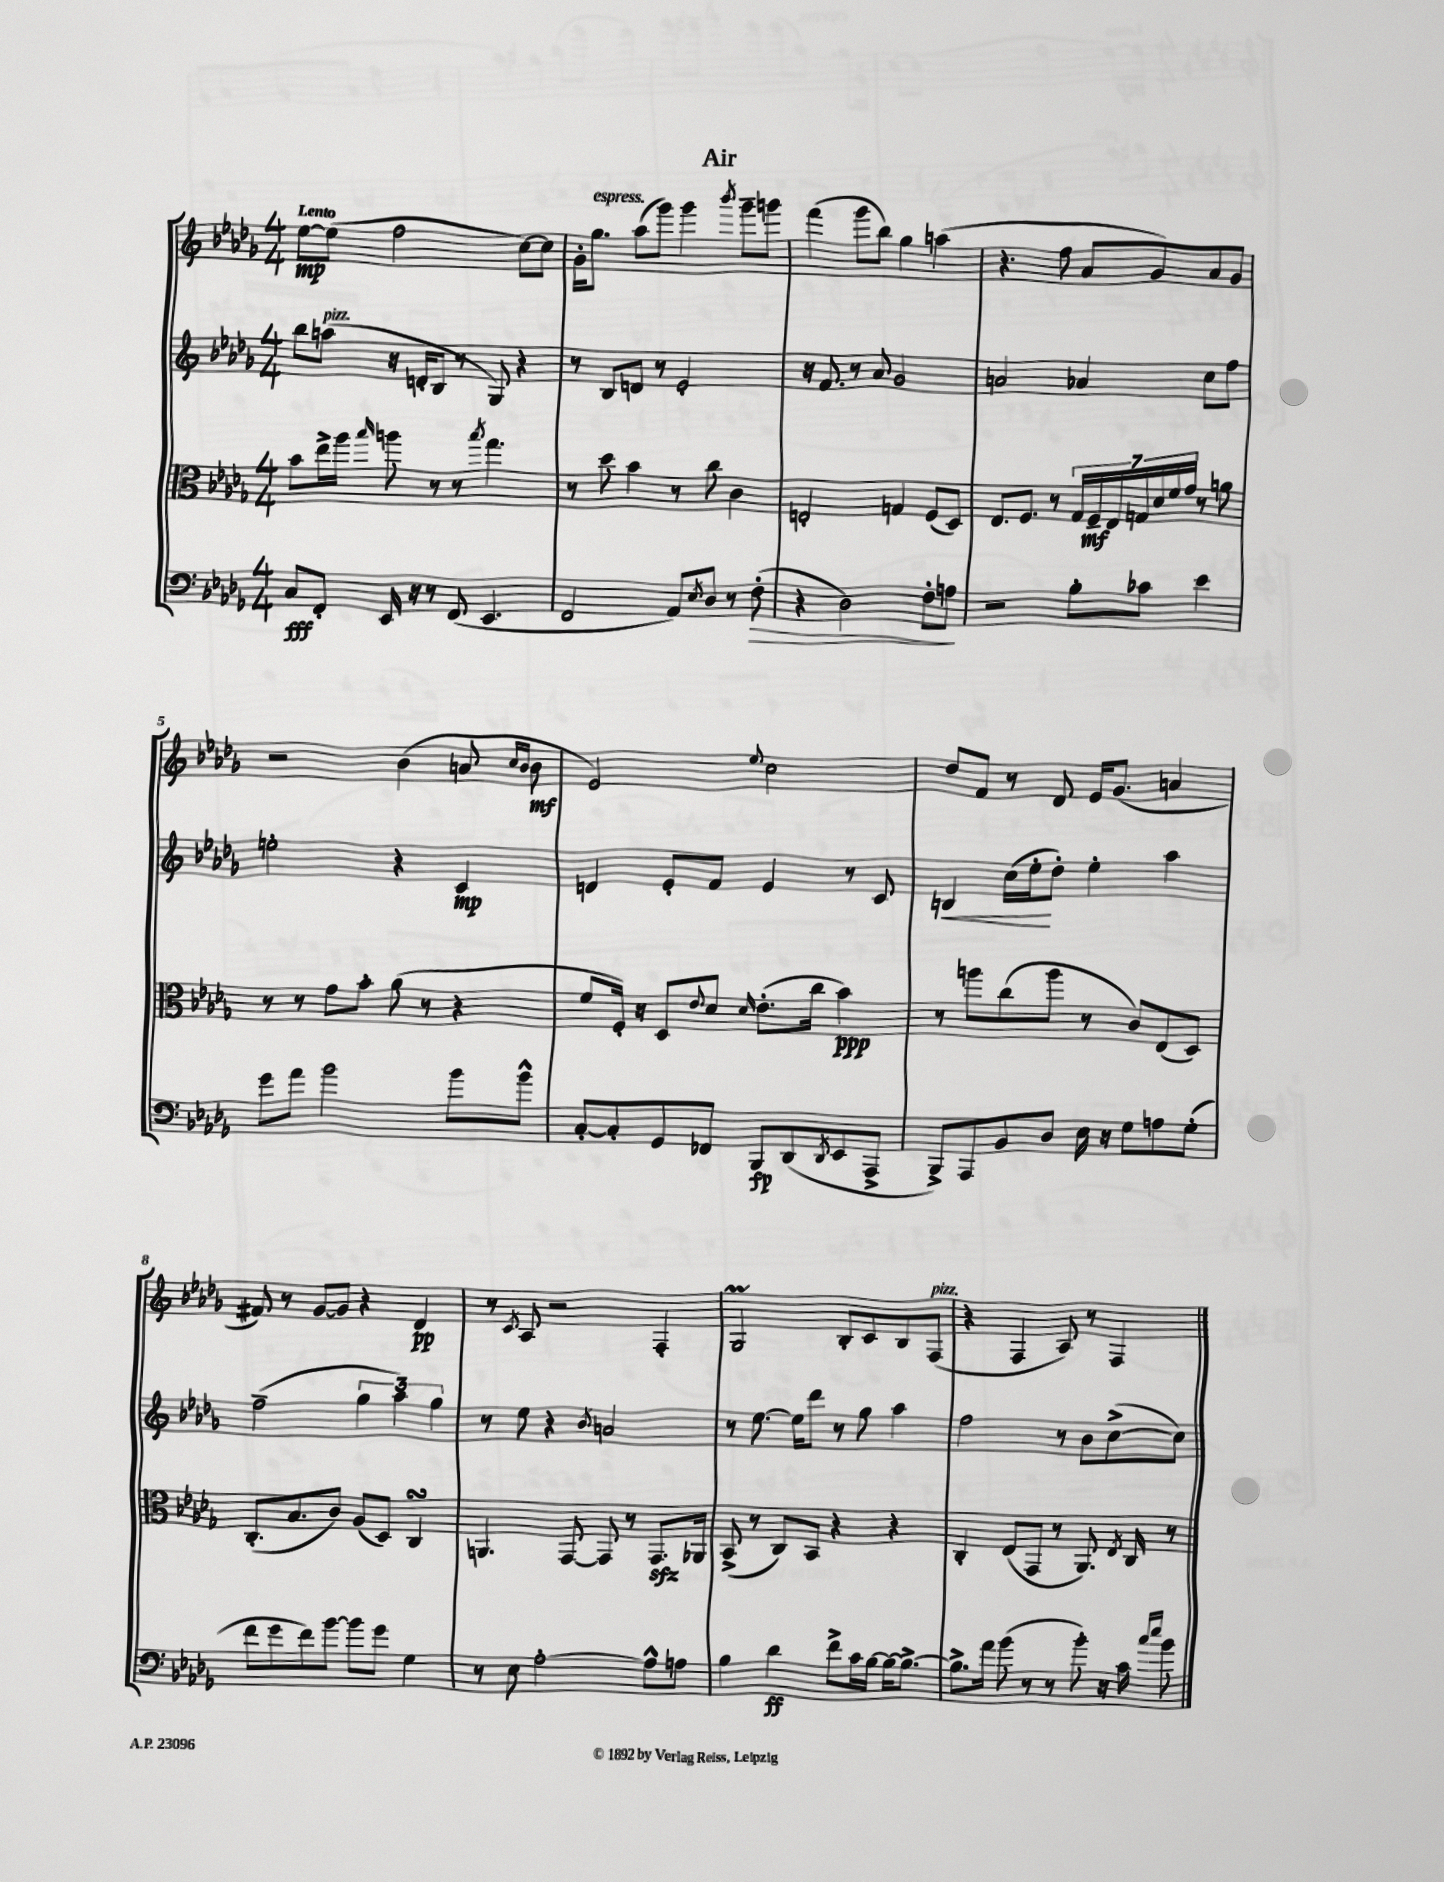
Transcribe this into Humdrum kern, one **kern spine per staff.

**kern	**kern	**kern	**kern
*staff4	*staff3	*staff2	*staff1
*clefF4	*clefC3	*clefG2	*clefG2
*k[b-e-a-d-g-]	*k[b-e-a-d-g-]	*k[b-e-a-d-g-]	*k[b-e-a-d-g-]
*M4/4	*M4/4	*M4/4	*M4/4
8C/L	8b-\L	8bb-\L	[8ee-\L
8FF'/J	16ee-^\L	(8aa\J	(8ee-\]J
.	16aa-\JJ	.	.
.	16qqbb-/	.	.
16EE-/	8aa\	16r	2ff\
16r	.	16d'/LK	.
8r	8r	8B-/J	.
(8FF/	8r	8r	.
.	8qbb-/	.	.
4.EE-/	4.gg-\	8G-/)	.
.	.	4r	[8cc\L)
.	.	.	8cc\]J
=	=	=	=
2FF/	8r	8r	16g-'\LK
.	.	.	8.gg-\J
.	8dd-\	8B-/L	.
.	4b-\	8d/J	(8aa-\L
.	.	8r	8ggg-\J)
8AA-/L)	8r	2e-'/	4ggg-\
8qE-/	.	.	.
8D-/J	8cc\	.	.
.	.	.	8qbbb-/
8r	4c\	.	8ggg-~\L
(8F'\	.	.	8ggg\J
=	=	=	=
4r	2E'/	16r	(4fff\
.	.	8.f/	.
2D-\)	.	8r	8ggg-\L
.	.	8a-/	8bb-\J)
.	4G/	2g-/	4gg-\
8F'\L	(8F/L	.	(4aa\
8A\J	8D-/J)	.	.
=	=	=	=
2r	8.E-/L	2a/	4.r
.	8.F/J	.	.
.	8r	.	8ff\
8B-'\L	28G-/LL	4a-/	8a-/L
.	28F~/	.	.
.	28E-/	.	.
.	28G/	.	.
8c-\J	.	.	8g-/)
.	28d-/	.	.
.	28f/	.	.
.	28g-/JJ	.	.
4e-\	8r	8cc\L	8a-/
.	8a\	8ff\J	8g-/J
=	=	=	=
8g-\L	8r	2ee'\	2r
8a-\J	8r	.	.
2b-\	8g-\L	.	.
.	8b-'\J	.	.
.	(8a-\	4r	(4b-\
.	8r	.	.
8b-\L	4r	4c/	8a/
.	.	.	16qqcc/LL
.	.	.	16qqb-/JJ
8b-^^\J	.	.	8b-\
=	=	=	=
[8C'/L	8f/L	4d/	2e-/)
8C'/]	16F'/Jk)	.	.
.	16r	.	.
8GG-/	8D-/L	8e-'/L	.
.	8qqe-/	.	.
8FF-/J	8d-/J	8f/J	.
.	16qqd-/	.	8qqee-/
8BBB-/L	(8.e-'\L	4e-/	2cc\
(8DD-/	.	.	.
.	16cc\Jk	.	.
8qDD-/	.	.	.
8EE-/	4b-\)	8r	.
8AAA-^/J	.	8c/	.
=	=	=	=
8BBB-^/L)	8r	4B/	8dd-/L
8AAA-/	8aa\L	.	8f/J
8BB-/	(8cc\	(16cc\LL	8r
.	.	16ee-'\J	.
8D-/J	8aa\J	8dd-'\J)	8d-/
16E-\	8r	4ee-'\	16e-/LK
16r	.	.	(8.g-/J
8G-\L	8c/L)	.	.
8A\	(8E-/	4aa-\	4a/
(8G-'\J	8D-/J)	.	.
=	=	=	=
8f\L	(8.C'/L	(2ff~\	8f#/)
8g-\	.	.	8r
.	8.B-/	.	.
8f\)	.	.	[8g-/L
[8b-\J	8c/J)	.	8g-/]J
8b-\]L	(8A-/L	6gg-\	4r
8g-\J	8D-/J)	.	.
.	.	6aa-\)	.
4G-\	4C/	.	4d-/
.	.	6gg-\	.
=	=	=	=
8r	4.AA/	8r	8r
.	.	.	8qc/
8E-\	.	8ee-\	8A-/
[2A-'\	.	4r	2r
.	[8GG-/	.	.
.	.	8qb-/	.
.	8GG-/]	2a/	.
.	8r	.	.
8A-^^\]L	8.GG-/L	.	4F'/
8A\J	.	.	.
.	16AA-/Jk	.	.
=	=	=	=
4B-\	(8BB-^/	8r	2G-/
.	8r	[8.ee-\	.
4d-\	8C/L)	.	.
.	.	16ee-\]LK	.
.	8BB-/J	8ddd-\J	.
8f^\L	4r	8r	8B-'/L
16c\L	.	8gg-\	8c/
[16B-\JJ	.	.	.
16B-\_LK	4r	4aa-\	8B-/
8.B-^\_J	.	.	.
.	.	.	(8F/J
=	=	=	=
8.B-^\]L	4C'/	2ff\	4r
16a-\Jk	.	.	.
(8b-\	(8E-/L	.	4F/
8r	8GG-/J	.	.
8r	8r	8r	8A-/)
8b-'\)	8.AA-/)	8b-\L	8r
16r	.	([8cc^\	4F/
.	8qE-/	.	.
16c\	16C/	.	.
16qqcc/LL	.	.	.
16qqee-/JJ	.	.	.
8b-\	8r	8cc\]J)	.
==	==	==	==
*-	*-	*-	*-
